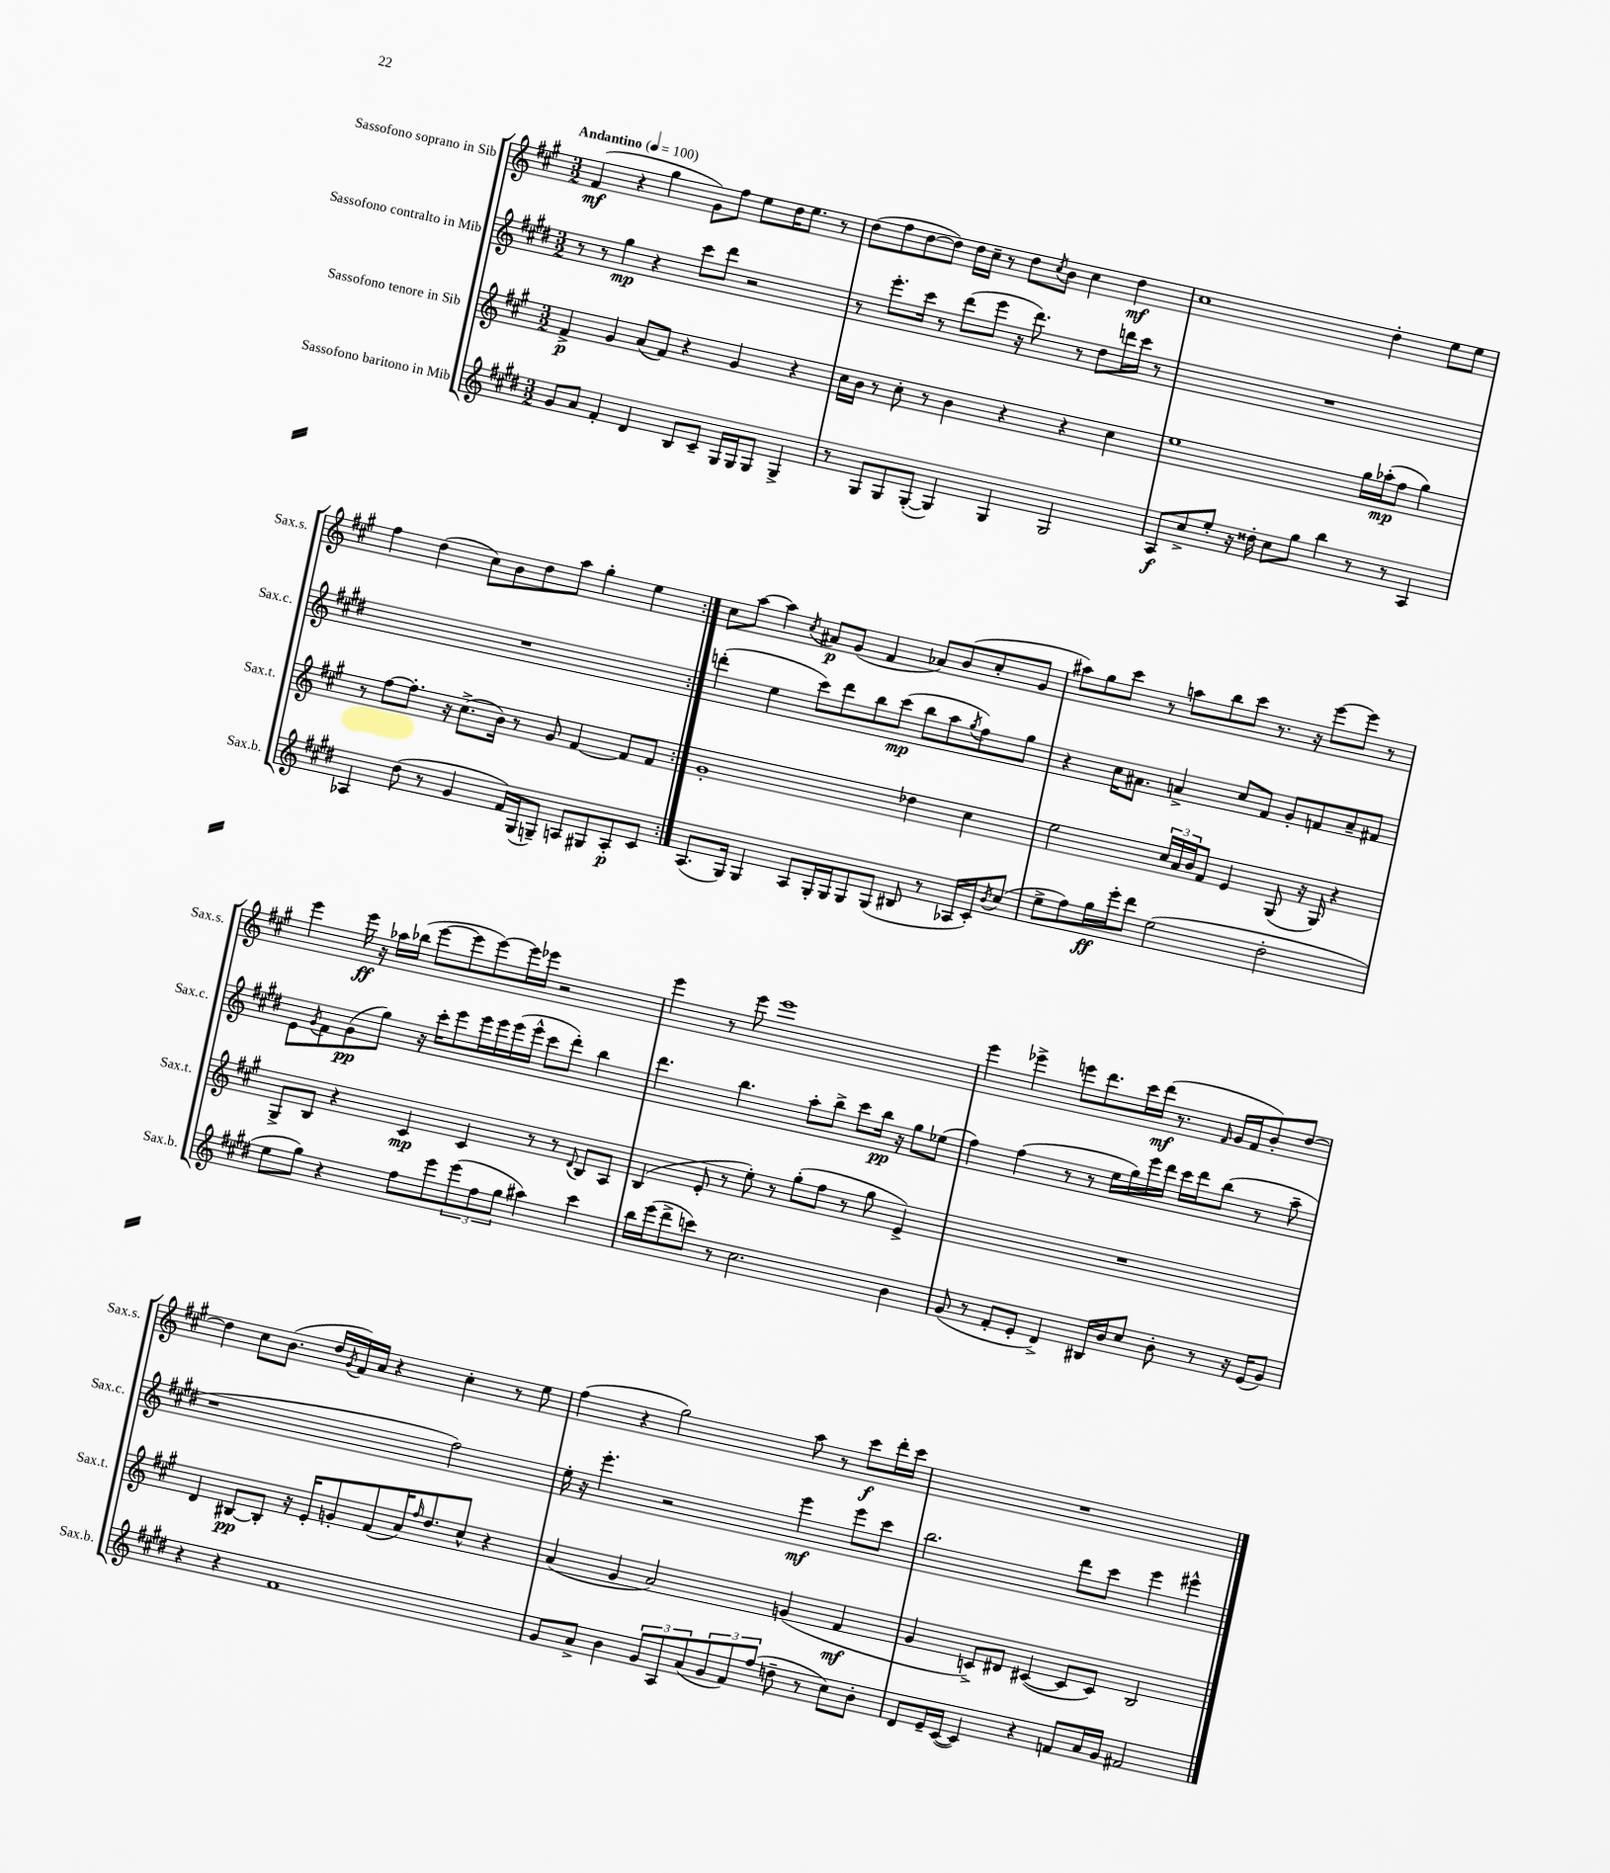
<<
\new StaffGroup <<
\new Staff = "s0" \with { instrumentName = "Sassofono soprano in Sib" shortInstrumentName = "Sax.s." } {
    \clef treble \key a \major \numericTimeSignature \time 3/2 \tempo "Andantino" 4 = 100
    \repeat volta 2 { fis'4\mf( r4 gis''4 gis'8) fis''8 e''8 d''16 e''8. r8 |
    d''8( fis''8 d''8~ d''8) d''16 cis''16-- r8 d''8 \acciaccatura { cis''8 } b'8 cis''4 d''4\mf |
    cis''1 d''4-. e''8 e''8 |
    fis''4 d''4( cis''8) b'8 d''8 a''8 gis''4-. e''4 | }
    cis''8 a''8~ a''4 \acciaccatura { cis''8 } ais'8\p gis'8( fis'4 aes'8) b'8( cis''8-. gis'8 |
    ais''8) gis''8 cis'''8 r8 a''8 b''8 cis'''8 r8. r16 e'''8~ e'''8 r8 |
    e'''4 e'''16\ff r16 aes''16 bes''16( e'''8~ e'''8 e'''8~) e'''16 ees'''16 r2 |
    e'''4 r8 e'''8 e'''1 |
    e'''4 ees'''4-> e'''8 d'''8. cis'''16 d'''16\mf( r8. \grace { fis'16 } gis'16 fis'16 b'8-.) d''8~ |
    d''4 cis''8 b'8.( d''16 \acciaccatura { gis'8 } fis'16) a'16 r4 cis''4-. r8 e''8 |
    fis''4( r4 gis''2) a''8 r8 cis'''8\f d'''16-. cis'''16 |
    R1. \bar "|." |
}
\new Staff = "s1" \with { instrumentName = "Sassofono contralto in Mib" shortInstrumentName = "Sax.c." } {
    \clef treble \key e \major \numericTimeSignature \time 3/2
    \repeat volta 2 { r8 r8 gis''4\mp r4 cis'''8 dis'''8 r2 |
    r8 e'''8.-. cis'''16 r8 dis'''8( e'''8 r16 dis'''8.) r8 dis''8 d'''16 cis'''16 r8 |
    R1. |
    R1. | }
    d'''4-.( e''4 cis'''8) d'''8 b''8 cis'''8\mp( b''8 a''8 \acciaccatura { gis''8 } fis''8) gis''8 |
    r4 cis''16 ais'8. a'4-> cis''8 fis'8 gis'8-. f'8 a'8-- fis'8 |
    e'8 \acciaccatura { gis'8 } fis'8 gis'8\pp( gis''8) r16 cis'''16-. e'''8 e'''16 e'''16 e'''16( e'''16-^ cis'''8 dis'''8-.) b''4 |
    dis'''4. b''4. a''8-. b''8-> cis'''8 b''16\pp r16 gis''8 ees''8( |
    fis''4) fis''4( r8 r8 e''16 gis''16) e'''16 dis'''16 cis'''16 dis'''16 b''8( r8 a''8-- |
    r1 fis''2) |
    e''16-. r16 e'''4.-. r2 e'''4\mf e'''8 cis'''8 |
    b''2. dis'''8 cis'''8 e'''4 eis'''4-^ \bar "|." |
}
\new Staff = "s2" \with { instrumentName = "Sassofono tenore in Sib" shortInstrumentName = "Sax.t." } {
    \clef treble \key a \major \numericTimeSignature \time 3/2
    \repeat volta 2 { fis'4->\p gis'4 a'8( fis'8) r4 gis'4 r4 |
    cis''16 b'16 r8 cis''8-. r8 b'4 r4 r4 cis''4 |
    e''1 gis''16 aes''16-.\mp( fis''8 gis''4) |
    r8 fis''8~ fis''8.-. r16 cis''8.->( b'16) r8 gis'8 fis'4~ fis'8 fis'8 | }
    gis'1-. des''4 cis''4 |
    e''2 \tuplet 3/2 { cis''16 a'16 b'16 } fis'8 e'4 gis8( r16 gis16) r4 |
    gis8-> b8 r4 cis'4\mp cis'4 r8 r8 \appoggiatura { d'8 } b8 a8 |
    b4( e'8-. r8 e''8-.) r8 gis''8-.( fis''8 r8 gis''8 e'4->) |
    R1. |
    d'4 bis8~\pp bis8-. r16 e'16-. g'8-. fis'8( a'16) \grace { fis''16 } d''8. cis''8-^ r4 |
    a'4( gis'4 a'2) g'4( fis'4\mf |
    gis'4 c'8->) dis'8 cis'4~( cis'8 cis'8) b2 \bar "|." |
}
\new Staff = "s3" \with { instrumentName = "Sassofono baritono in Mib" shortInstrumentName = "Sax.b." } {
    \clef treble \key e \major \numericTimeSignature \time 3/2
    \repeat volta 2 { gis'8 a'8 fis'4-. dis'4 b8 cis'8-- gis16 gis16 gis8 gis4-> |
    r8 gis8 gis8 gis8~-.( gis4) gis4 gis2 |
    a8\f cis''8-> e''8-. r16 disis''16-. cis''8 gis''8 b''4 r8 r8 a4 |
    aes4 dis''8( r8 gis'4 fis'16) gis16( g8--) a8 gis8 a8-.\p cis'8 | }
    a8.( gis16) gis4 a8 gis16-. gis16 gis8 gis8( bis8 r8 aes16 cis'16-.) \acciaccatura { b'8 } cis''8( |
    e''8-> fis''8) gis''16\ff e'''16-. dis'''8 e''2( dis''2-. |
    e''8 gis''8) r4 fis''8 e'''8 \tuplet 3/2 { e'''8( fis''8 gis''8 } ais''4) cis'''4 |
    b''16 e'''16( dis'''8-> c'''8) r8 cis''2. b'4 |
    gis'8( r8 fis'8-. e'8-. dis'4->) bis16 b'16 cis''8 b'8-. r8 r16 e'16( gis'8) |
    r4 r4 fis'1 |
    gis'8 a'8-> b'4 \tuplet 3/2 { gis'8 a8 a'8( } \tuplet 3/2 { gis'8 fis'8) fis''8( } d''8-- r8 cis''8) b'8-. |
    dis'8 e'16-- cis'16~( cis'4) r4 f'8 a'16 gis'16 fis'2 \bar "|." |
}
>>
>>
\layout { \context { \Score \remove "Bar_number_engraver" } }
